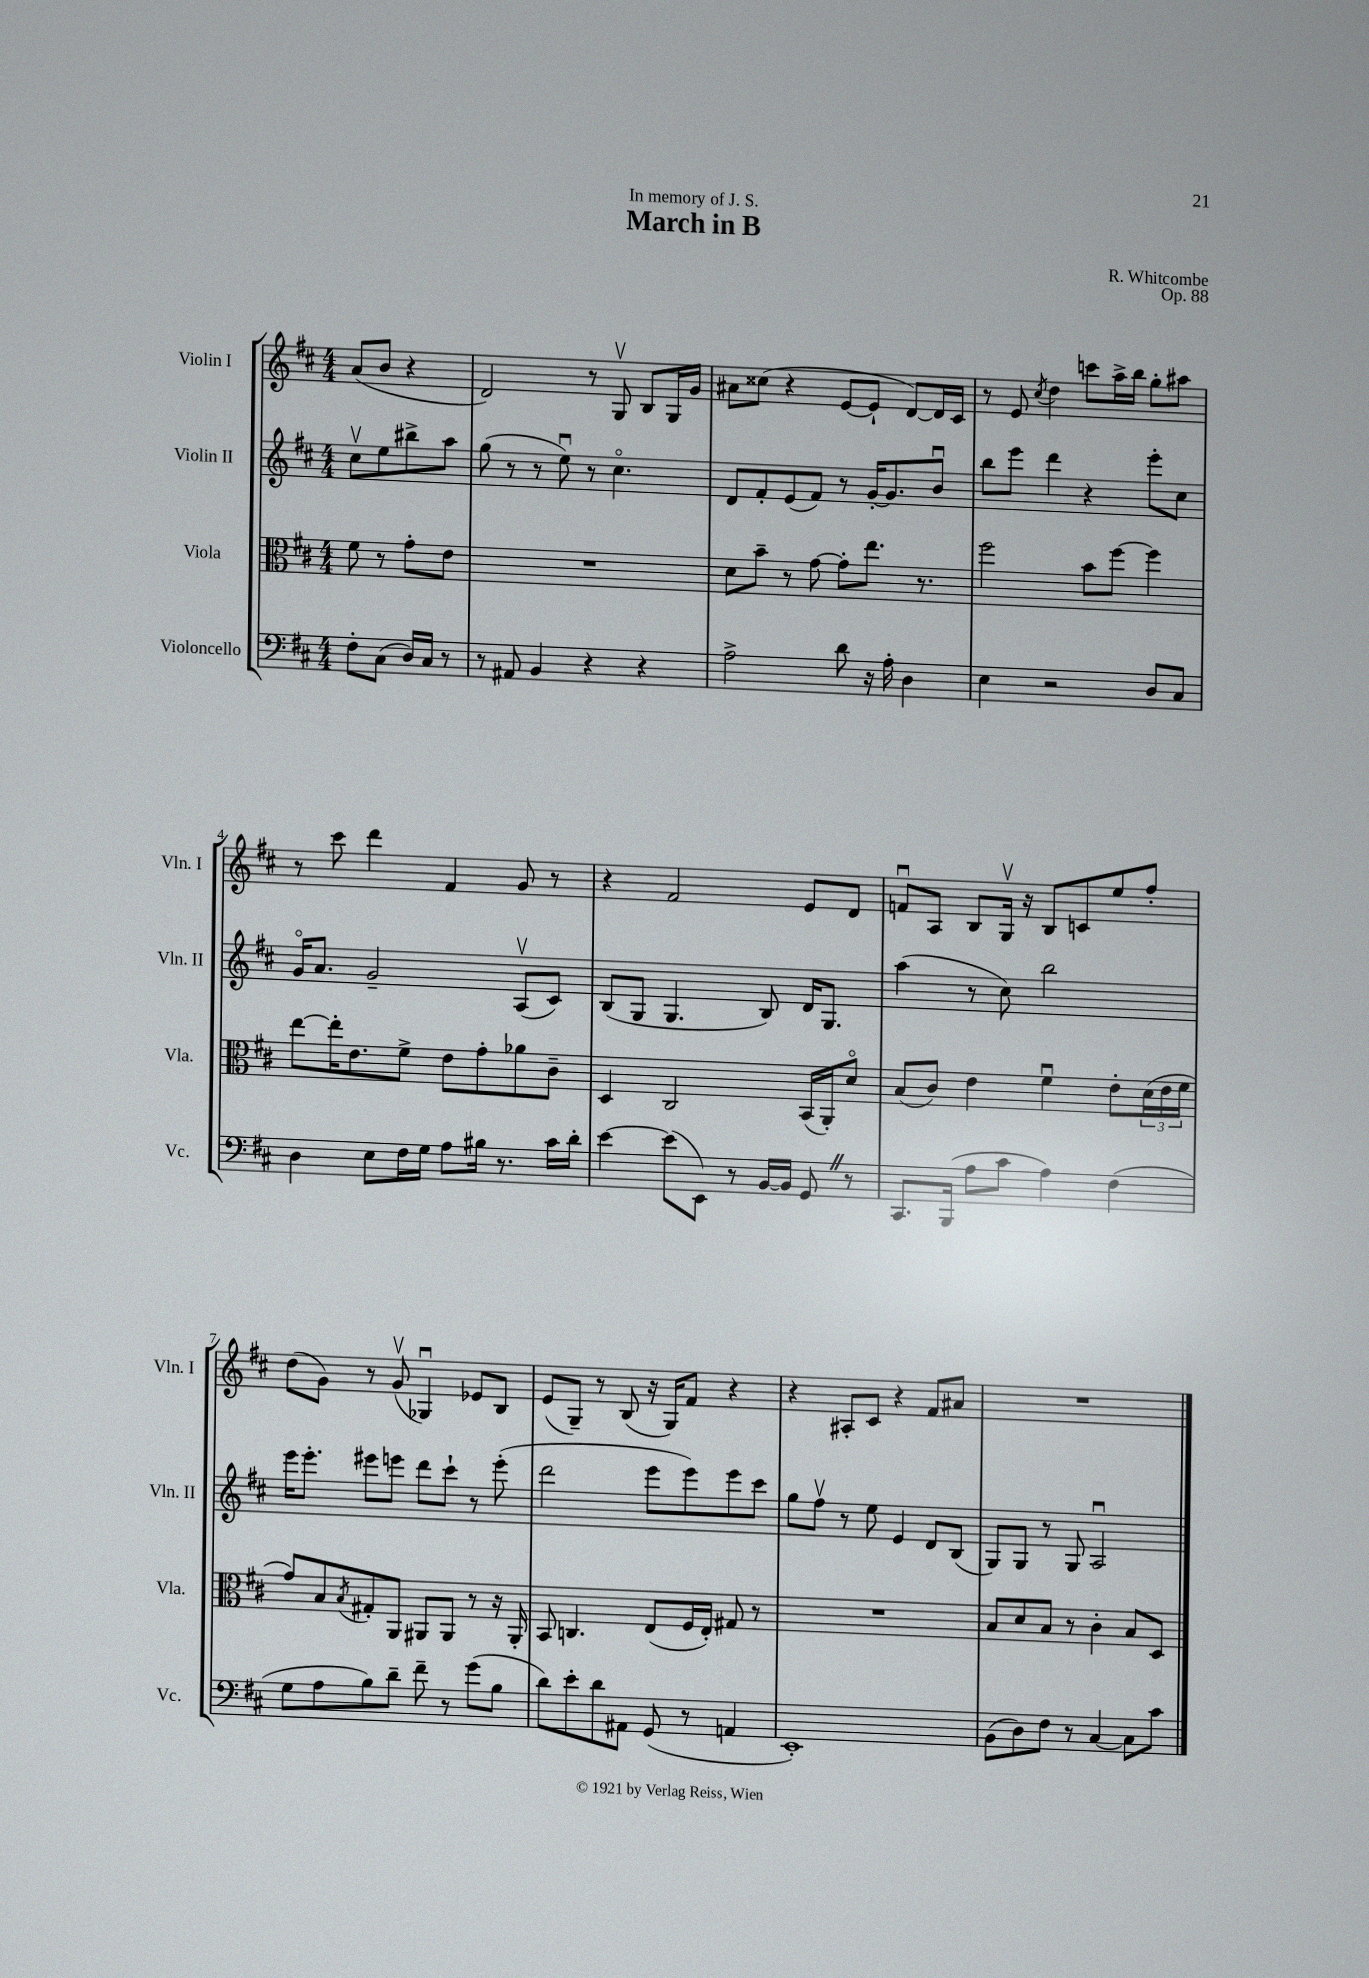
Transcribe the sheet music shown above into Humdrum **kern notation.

**kern	**kern	**kern	**kern
*staff4	*staff3	*staff2	*staff1
*clefF4	*clefC3	*clefG2	*clefG2
*k[f#c#]	*k[f#c#]	*k[f#c#]	*k[f#c#]
*M4/4	*M4/4	*M4/4	*M4/4
8F#'	8f#	8cc#v	(8a
(8C#	8r	8ee	8b
16D)	8g'	8bb#^	4r
16C#	.	.	.
8r	8e	8aa	.
=	=	=	=
8r	1r	(8gg	2d)
8AA#	.	8r	.
4BB	.	8r	.
.	.	8eeu)	.
4r	.	8r	8r
.	.	4.cc#o	8Gv
4r	.	.	8B
.	.	.	16G
.	.	.	16g
=	=	=	=
2A^	8d	8d	8a#
.	8b~	8f#'	(8cc##
.	8r	(8e	4r
.	[8g	8f#)	.
8d	8g']	8r	[8e
16r	8.ee	[16g'	8e`]
16A'	.	8.g]	.
4D	.	.	[8d)
.	8.r	.	.
.	.	8bu	16d]
.	.	.	16c#
=	=	=	=
4E	2ff#	8bb	8r
.	.	8eee	8e
.	.	.	8qcc#
2r	.	4ddd	4dd
.	8b	4r	8ccc
.	[8ff#	.	16aa^
.	.	.	16bb
8D	4ff#]	8eee'	8gg'
8C#	.	8cc#	8aa#
=	=	=	=
4D	[8ee	16go	8r
.	.	8.a	.
.	16ee']	.	8ccc#
.	8.e	.	.
8E	.	2g~	4ddd
16F#	8f#^	.	.
16G	.	.	.
8A	8e	.	4f#
16B#	8g'	.	.
8.r	.	.	.
.	8a-	(8Av	8g
16c#	8c#~	8c#)	8r
16d'	.	.	.
=	=	=	=
[4e	4D	(8B	4r
.	.	8G	.
(8e]	2C#	4.G	2f#
8EE)	.	.	.
8r	.	.	.
[16BB	.	8B)	.
16BB]	.	.	.
8GG	(16BB	16d	8e
.	16AA')	8.G	.
8r	8do	.	8d
=	=	=	=
8.CC#	(8B	(4aa	8fu
.	8c#)	.	8A
(16BBB	.	.	.
8A	4e	8r	8B
8c#	.	8cc#)	16Gv
.	.	.	16r
4A)	4f#u	2bb	8B
.	.	.	8c
(4F#	8e'	.	8ee
.	(24d	.	8ff#'
.	24e	.	.
.	24f#	.	.
=	=	=	=
8G	8g)	16eee	(8dd
.	.	8.eee'	.
8A	8B	.	8g)
.	8qB	.	.
8B)	8G#'	8eee#	8r
8d~	8AA	8eee	(8gv
8f#~	8AA#	8ddd	4G-u)
8r	8AA#	8ccc#`	.
(8g	8r	8r	8e-
8B	16r	(8eee'	8B
.	16AA#'	.	.
=	=	=	=
8d)	8BB	2ddd	(8e
8e'	4.C	.	8G~)
8d	.	.	8r
8AA#	.	.	(8B
(8GG	(8E	8eee	16r
.	.	.	16G)
8r	16F#	8eee)	8f#
.	16E')	.	.
4AA	8G#	8eee	4r
.	8r	8ccc#	.
=	=	=	=
1EE')	1r	8gg	4r
.	.	8ff#v	.
.	.	8r	8A#'
.	.	8ee	8c#
.	.	4e	4r
.	.	8d	8f#
.	.	(8B	8a#
=	=	=	=
(8BB	8B	8G)	1r
8D)	8d	8G	.
8F#	8B	8r	.
8r	8r	8G	.
[4C#	4c#'	2Au	.
8C#]	8B	.	.
8c#	8D	.	.
==	==	==	==
*-	*-	*-	*-
